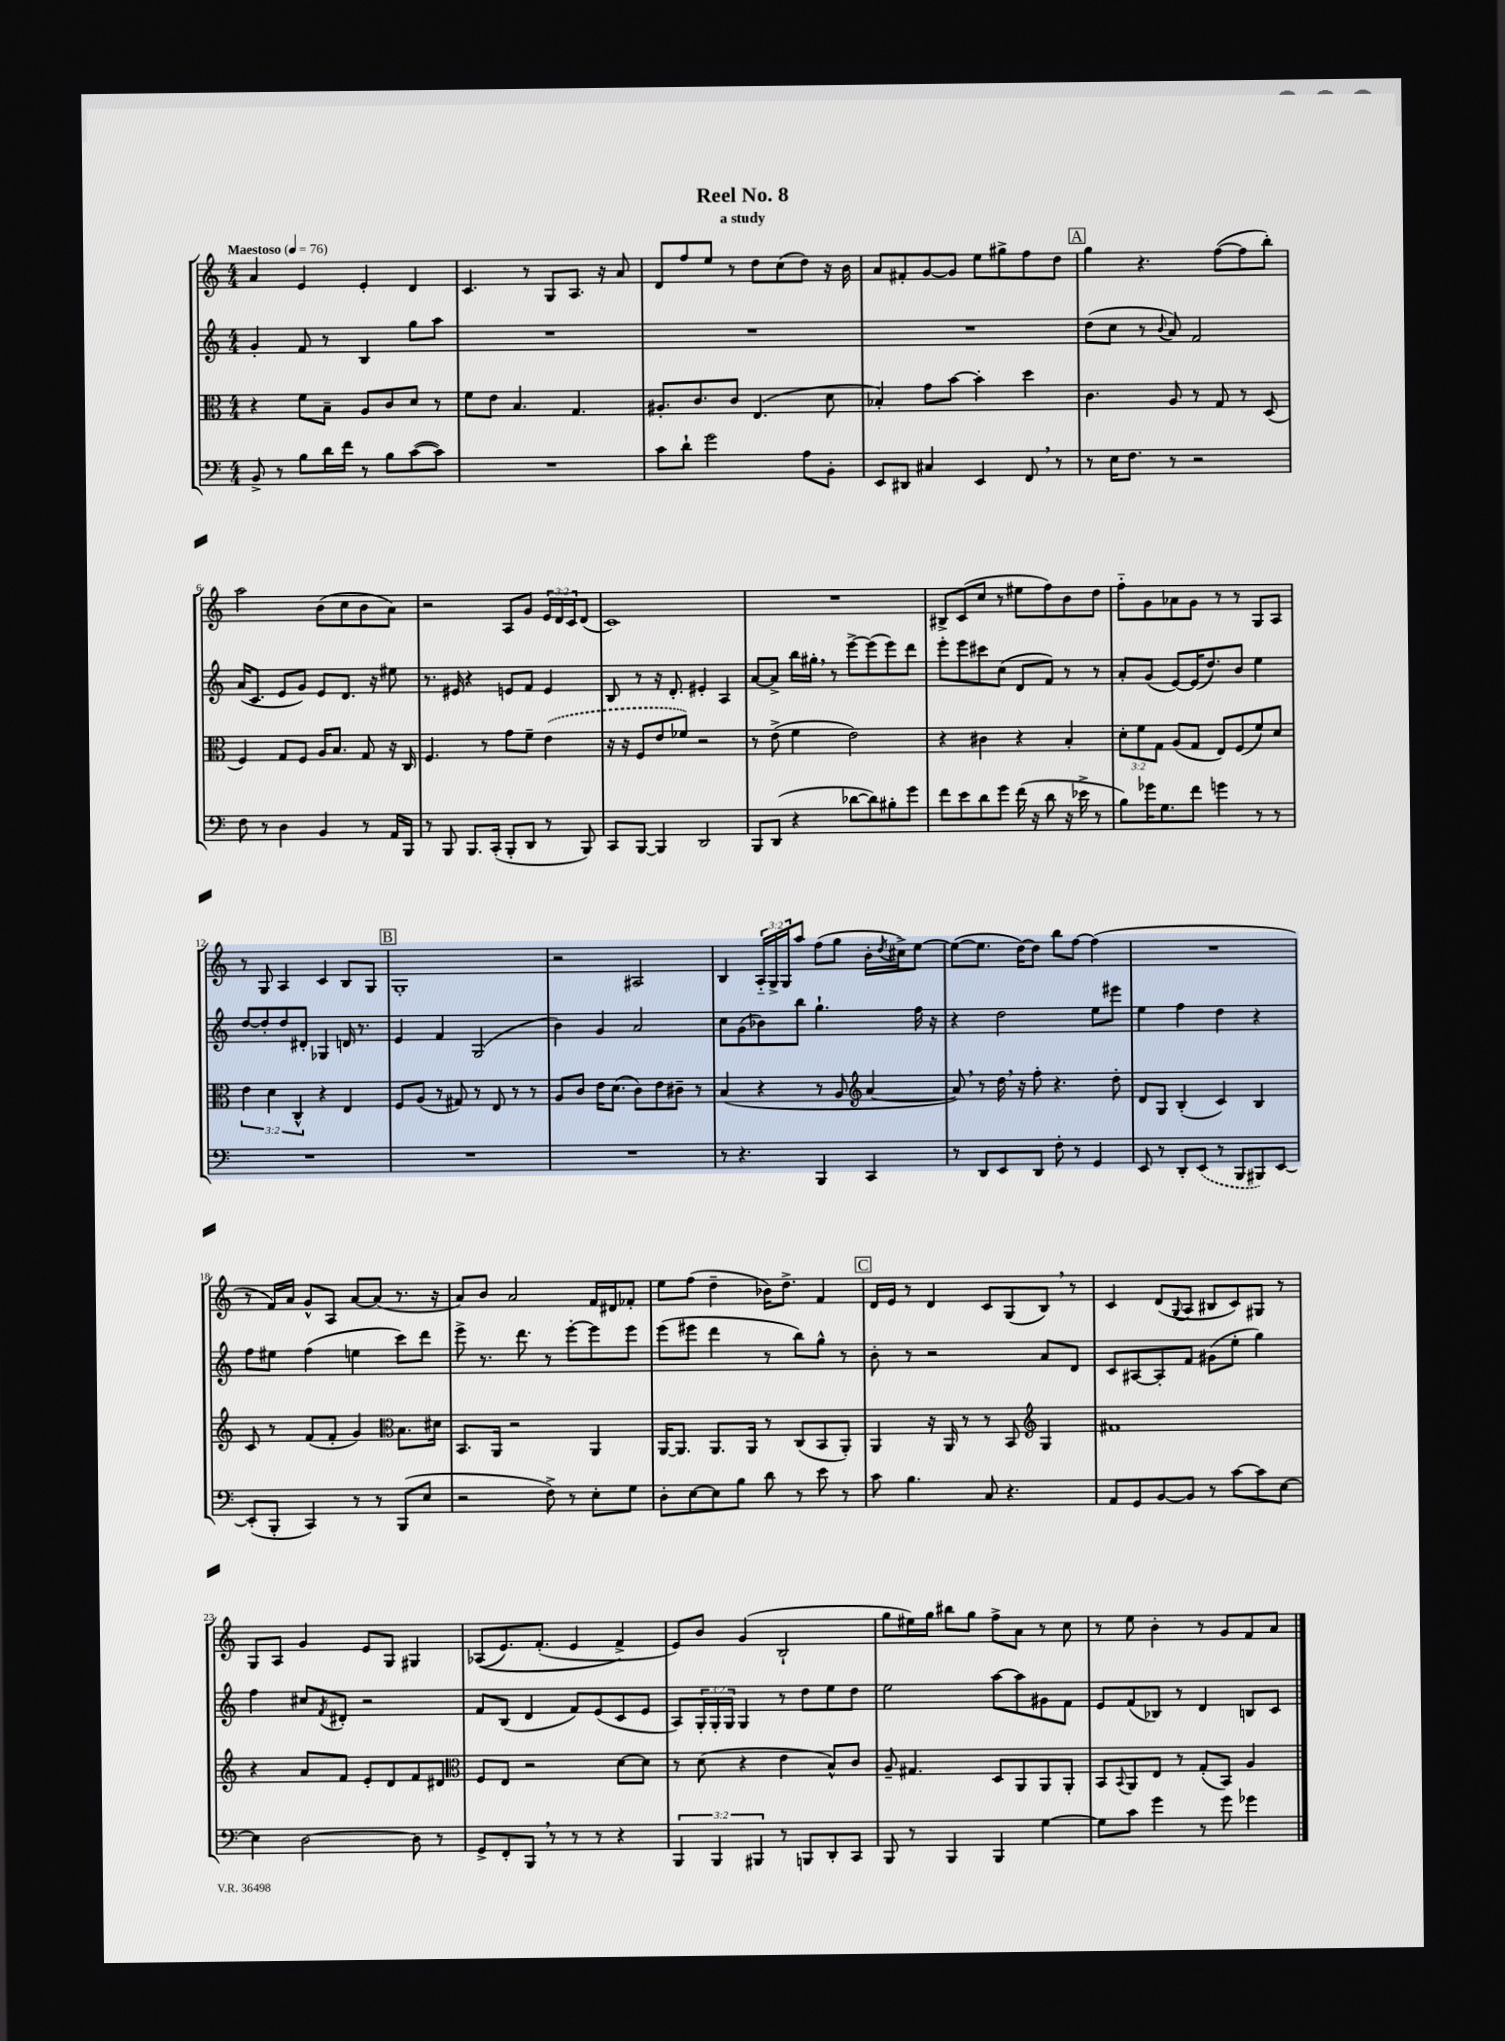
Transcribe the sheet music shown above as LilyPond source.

\header { title = "Reel No. 8" subtitle = "a study" }
<<
\new StaffGroup <<
\new Staff = "s0" {
    \clef treble \key c \major \numericTimeSignature \time 4/4 \override Staff.TupletNumber.text = #tuplet-number::calc-fraction-text \tempo "Maestoso" 4 = 76
    a'4 e'4 e'4-. d'4 |
    c'4. r8 g8 a8. r16 a'8 |
    d'8 f''8 e''8 r8 d''8 c''8( d''8) r16 b'16 |
    a'8 fis'8-. g'8~ g'8 e''8 gis''8-> f''8 d''8 |
    \mark \markup { \box "A" } g''4 r4. f''8~( f''8 b''8-.) |
    a''2 b'8( c''8 b'8 a'8) |
    r2 a8 g'8 \tuplet 3/2 { e'16 d'16 c'16 } d'8( |
    c'1) |
    R1 |
    bis8-> c'8( c''8 r8 eis''8 f''8) b'8 d''8 |
    f''8-_ g'8 aes'8 g'8 r8 r8 g8 a8 |
    r8 g8 a4 c'4 b8 g8 |
    \mark \markup { \box "B" } g1-. |
    r2 ais2 |
    b4 \tuplet 3/2 { a16-_ g16-> g16 } a''8 f''8( g''8 b'16-. \acciaccatura { d''8 } cis''16->) e''8~ |
    e''8~( e''8. d''16~) d''8 b''8 f''8~ f''4( |
    R1 |
    r8 f'16) a'16 g'8-^ a8 a'8~ a'8( r8. r16 |
    a'8) b'8 a'2 f'16 dis'16 fes'8-. |
    e''8 f''8( d''4-- bes'16) d''8.-> f'4 |
    \mark \markup { \box "C" } d'16 e'16 r8 d'4 c'8 g8( b8) \breathe r8 |
    c'4 d'8( \appoggiatura { g8 } a8 bis8 c'8) gis8 r8 |
    g8 a8 g'4 e'8 g8 gis4 |
    aes8(\( e'8.) f'8.-.( e'4 f'4->\) |
    e'8) b'8 g'4( b2-! |
    g''8 eis''16) g''16 bis''8 g''8 f''8-> a'8 r8 c''8 |
    r8 e''8 b'4-. r8 g'8 f'8 a'8 \bar "|." |
}
\new Staff = "s1" {
    \clef treble \key c \major \numericTimeSignature \time 4/4 \override Staff.TupletNumber.text = #tuplet-number::calc-fraction-text
    g'4-. f'8 r8 b4 g''8 a''8 |
    R1 |
    R1 |
    R1 |
    \mark \markup { \box "A" } d''8( c''8 r8 \appoggiatura { b'8 } a'8) f'2 |
    a'16( c'8. e'8 g'8) e'8 d'8. r16 eis''8 |
    r8. eis'16 r4 e'8 f'8 e'4 |
    b8 r8 r16 d'8.-. eis'4-. a4 |
    a'8~ a'8-> b''16 gis''16-. \breathe r8 e'''8~-> e'''8( e'''8) d'''8 |
    e'''8-. e'''8 cis'''8 c''8( d'8 f'8) r8 r8 |
    a'8-. g'8( e'8~) e'16( d''8.) b'8 e''4 |
    d''8~ d''8-. d''8 dis'8-. ges4 d'16 r8. |
    \mark \markup { \box "B" } e'4 f'4 g2( |
    b'4) g'4 a'2 |
    c''8 g'8( bes'8) b''8 g''4.-! f''16 r16 |
    r4 d''2 e''8 eis'''8 |
    e''4 f''4 d''4 r4 |
    f''8 eis''8 f''4( e''4 c'''8) d'''8 |
    e'''8-> r8. d'''8. r8 e'''8~-. e'''8 e'''8 |
    e'''8( eis'''8 d'''4 r8 b''8) g''8-^ r8 |
    \mark \markup { \box "C" } b'8-. r8 r2 a'8 d'8 |
    c'8 ais8~ ais8-. f'8 gis'8( e''8-. g''4) |
    f''4 cis''8 \acciaccatura { f'8 } dis'8-. r2 |
    f'8 b8( d'4 f'8) e'8( c'8 e'8 |
    a8) \tuplet 3/2 { g16-. g16-. g16 } g4 r8 d''8 e''8 d''8 |
    e''2 a''8~ a''8 gis'8 f'8 |
    e'8 f'8( bes8) r8 d'4 b8 c'8 \bar "|." |
}
\new Staff = "s2" {
    \clef alto \key c \major \numericTimeSignature \time 4/4 \override Staff.TupletNumber.text = #tuplet-number::calc-fraction-text
    r4 f'8 b8-- a8 c'8 d'8 r8 |
    f'8 e'8 b4. g4. |
    ais8.-. c'8. c'8 e4.( d'8 |
    bes4-.) g'8 b'8~ b'4-. d''4 |
    \mark \markup { \box "A" } c'4. a8 r8 g8 r8 d8( |
    f4) g8 f8 a16 b8. g8 r16 c16 |
    f4. r8 g'8 f'8-- \once \slurDashed e'4( |
    r16 r16 f8 e'8 fes'8) r2 |
    r8 e'8->( f'4 e'2) |
    r4 cis'4 r4 b4-. |
    \tuplet 3/2 { d'8-. f'8 g8 } a8( g8 e8) f8( f'8) d'8 |
    \tuplet 3/2 { e'4 d'4 c4-^ } r4 e4 |
    \mark \markup { \box "B" } f8 a8( r8 gis8) r8 e8 r8 r8 |
    a8 c'8 e'16 d'8.( c'8) e'8 cis'8-- r8 |
    b4( r4 r8 a8 \clef treble a'4~ |
    a'8) \breathe r8 d''16 \breathe r16 f''8-. r4. d''8-. |
    d'8 g8 b4-.( c'4) b4 |
    c'8 r8 f'8( f'8-. g'4) \clef alto b8. dis'16 |
    b,8. a,16 r2 a,4 |
    a,16~ a,8. a,8. a,16 r8 c8( b,8 a,8-.) |
    \mark \markup { \box "C" } a,4 r16 a,16 r8 r8 b,8 \clef treble g4 |
    fis'1 |
    r4 a'8 f'8 e'8-. d'8 f'8 dis'8 |
    \clef alto f8 e8 r2 d'8~ d'8 |
    r8 d'8( r4 e'4 b8-^) c'8 |
    a8-- gis4. d8 a,8 a,8 a,8-. |
    b,8 \appoggiatura { b,8 } a,8 e8 r8 g8-.( b,8) a4 \bar "|." |
}
\new Staff = "s3" {
    \clef bass \key c \major \numericTimeSignature \time 4/4 \override Staff.TupletNumber.text = #tuplet-number::calc-fraction-text
    b,8-> r8 b8 d'16 f'16 r8 b8 c'8~( c'8) |
    R1 |
    c'8 d'8-! g'2 a8 b,8-. |
    e,8 dis,8 cis4 e,4 f,8 \breathe r8 |
    \mark \markup { \box "A" } r8 e16 f8. r8 r2 |
    f8 r8 d4 b,4 r8 a,16 b,,16 |
    r8 b,,8 b,,8. c,16-.( b,,8-. d,8 r8 b,,8) |
    c,8 b,,8~ b,,4 d,2 |
    b,,8 d,8( r4 des'8~ des'8) bis8-. g'8 |
    f'8 e'8 d'8 g'8 f'16( r16 d'8 r16 ees'16-> r8 |
    b8) ges'16 g8. f'8 g'4 r8 r8 |
    R1 |
    \mark \markup { \box "B" } R1 |
    R1 |
    r8 r4. b,,4 c,4 |
    r8 d,8 e,8 d,8 f8-. r8 g,4 |
    e,8 r8 d,8-. \once \slurDashed e,8( r8 b,,8 bis,,8) e,8~ |
    e,8-.( b,,8-. c,4) r8 r8 b,,8( e8 |
    r2 f8->) r8 e8-. g8 |
    d8-. e8~ e8 b8 d'8 r8 e'8 r8 |
    \mark \markup { \box "C" } c'8 b4. c8 r4. |
    a,8 g,8 b,8~ b,8 r8 c'8~ c'8 e8~ |
    e4 d2~ d8 r8 |
    g,8-> f,8-. b,,8 \breathe r8 r8 r8 r4 |
    \tuplet 3/2 { b,,4 b,,4 bis,,4 } r8 b,,8 d,8-. c,8 |
    b,,8 r8 b,,4 b,,4 g4~ |
    g8 c'8 g'4 r8 g'8 ges'4 \bar "|." |
}
>>
>>
